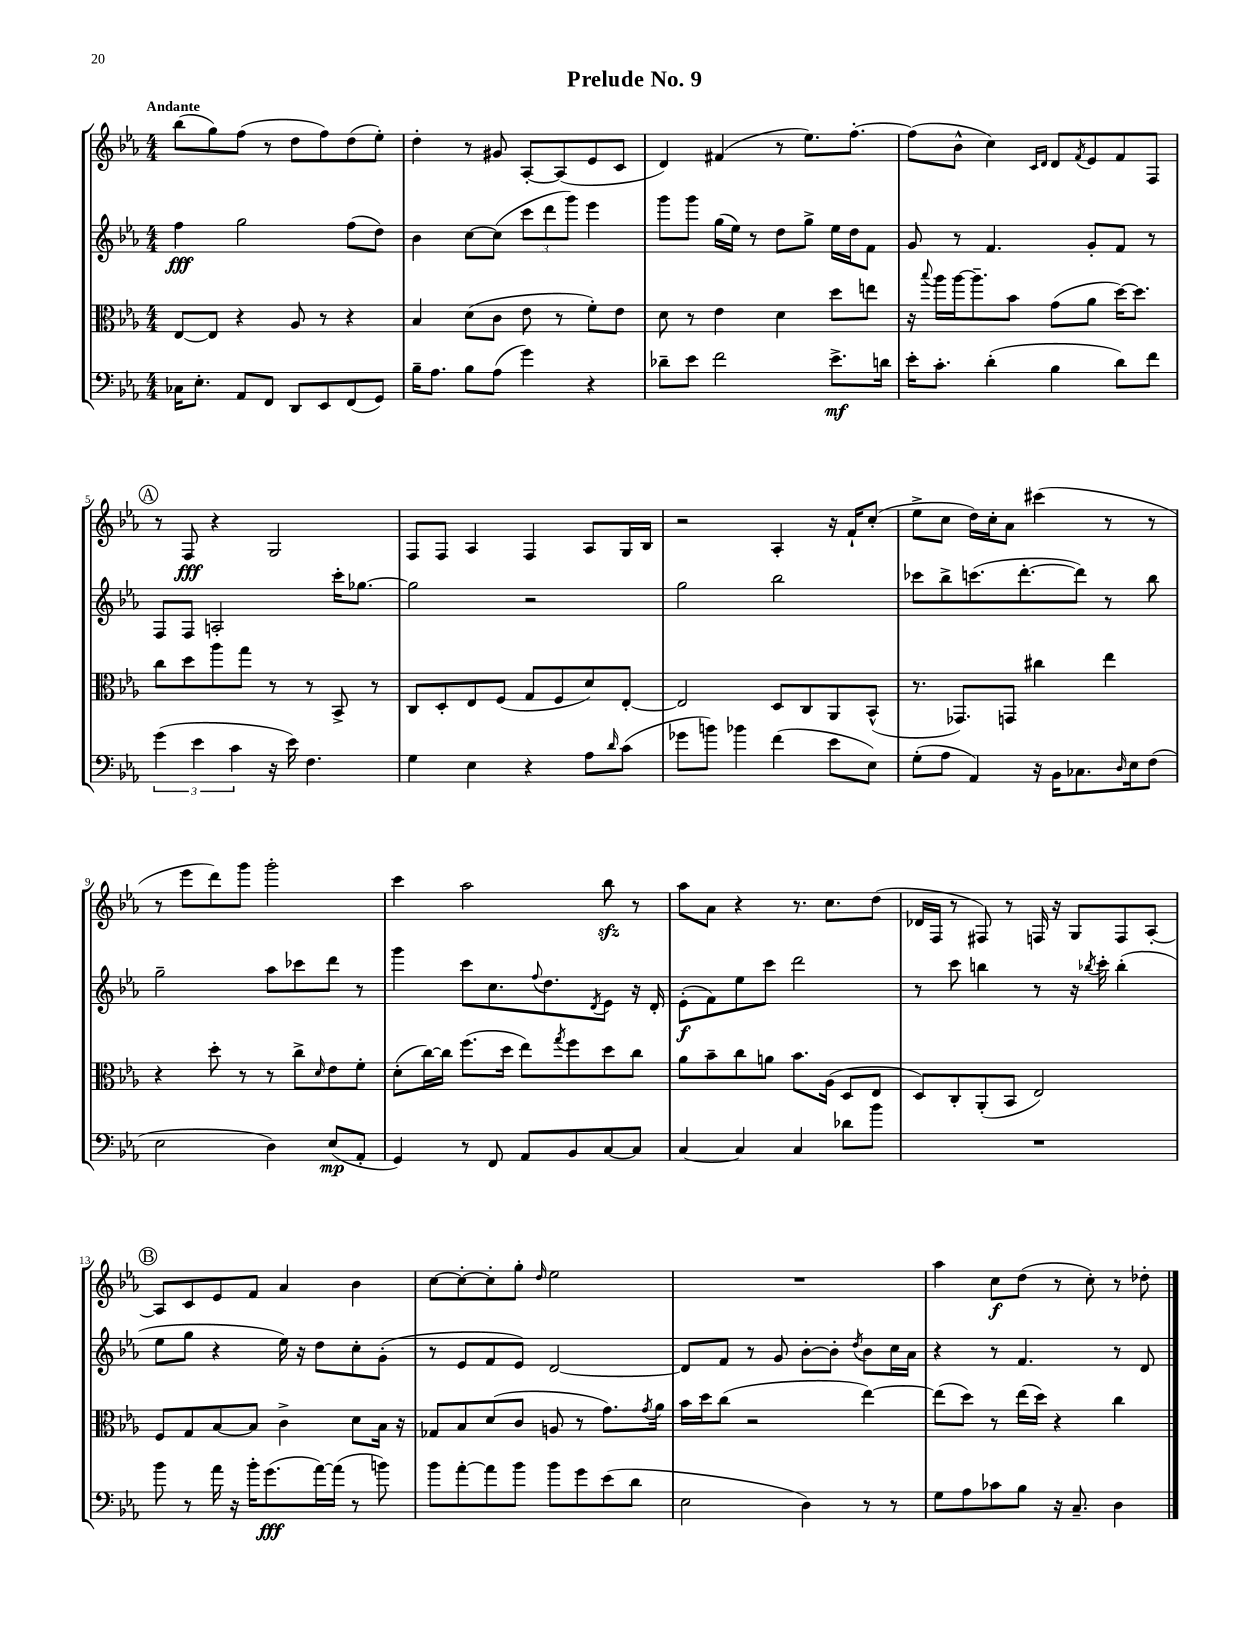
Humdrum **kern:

**kern	**kern	**kern	**kern
*staff4	*staff3	*staff2	*staff1
*clefF4	*clefC3	*clefG2	*clefG2
*k[b-e-a-]	*k[b-e-a-]	*k[b-e-a-]	*k[b-e-a-]
*M4/4	*M4/4	*M4/4	*M4/4
16C-\LK	[8E-/L	4ff\	(8bb-\L
8.E-'\J	.	.	.
.	8E-/]J	.	8gg\)
8AA-/L	4r	2gg\	(8ff\J
8FF/J	.	.	8r
8DD/L	8A-/	.	8dd\L
8EE-/	8r	.	8ff\)
(8FF/	4r	(8ff\L	(8dd\
8GG/J)	.	8dd\J)	8ee-'\J)
=	=	=	=
16B-~\LK	4B-/	4b-\	4dd'\
8.A-\J	.	.	.
8B-\L	(8d\L	[8cc\L	8r
(8A-\J	8c\J	(8cc\]J	8g#/
4g\)	8e-\	12ccc\L	[8A-'/L
.	.	12ddd\	.
.	8r	.	(8A-/]
.	.	12ggg\J)	.
4r	8f'\L)	4eee-\	8e-/
.	8e-\J	.	8c/J
=	=	=	=
8d-~\L	8d\	8ggg\L	4d/)
8e-\J	8r	8ggg\J	.
2f\	4e-\	(16gg\LL	(4f#/
.	.	16ee-\JJ)	.
.	.	8r	.
.	4d\	8dd\L	8r
.	.	8gg^\J	8.ee-\L)
8.e-^\L	8dd\L	16ee-\LL	.
.	.	16dd\J	[8.ff'\J
.	8ee\J	8f\J	.
16d\Jk	.	.	.
=	=	=	=
16e-'\LK	16r	8g/	(8ff\]L
.	8qqbb-/	.	.
8.c'\J	16aa-\LL	.	.
.	[16aa-\J	8r	8b-^^\J
.	8.aa-~\]	.	.
(4d'\	.	4.f/	4cc\)
.	8b-\J	.	.
.	.	.	16qqc/LL
.	.	.	16qqd/JJ
4B-\	(8g\L	.	8d/L
.	.	.	8qf/
.	8a-\J	8g'/L	8e-/
8d\L)	[16dd\LK)	8f/J	8f/
.	8.dd\]J	.	.
8f\J	.	8r	8F/J
=	=	=	=
(6g\	8cc\L	8F/L	8r
.	8dd\	8F/J	8F/
6e-\	.	.	.
.	8aa-\	2A'/	4r
6c\	.	.	.
.	8gg\J	.	.
16r	8r	.	2G/
16e-\)	.	.	.
4.F\	8r	.	.
.	8BB-^/	16ccc'\LK	.
.	.	[8.gg-\J	.
.	8r	.	.
=	=	=	=
4G\	8C/L	2gg-\]	8F/L
.	8D'/	.	8F/J
4E-\	8E-/	.	4A-/
.	(8F/J	.	.
4r	8G/L	2r	4F/
.	8F/	.	.
8A-\L	8d/)	.	8A-/L
16qqd/	.	.	.
(8c\J	[8E-'/J	.	16G/L
.	.	.	16B-/JJ
=	=	=	=
8g-\L	2E-/]	2gg\	2r
8b\J)	.	.	.
4b-\	.	.	.
(4f\	8D/L	2bb-\	4A-'/
.	8C/	.	.
8e-\L	8AA-/	.	16r
.	.	.	16f`/LK
8E-\J)	(8BB-^^/J	.	(8cc'/J
=	=	=	=
(8G'\L	8.r	8ccc-\L	8ee-^\L
8A-\J	.	8bb-^\	8cc\J
.	8.GG-/L)	.	.
4AA-/)	.	(8.ccc\	16dd\LL)
.	.	.	16cc'\J
.	8GG/J	.	8a-\J
.	.	[8.ddd'\	.
16r	4cc#\	.	(4ccc#\
16BB-\LK	.	.	.
8.C-\	.	8ddd\]J)	.
.	4ee-\	8r	8r
16qqD/	.	.	.
16E-\k	.	.	.
(8F\J	.	8bb-\	8r
=	=	=	=
2E-\	4r	2gg~\	8r
.	.	.	8eee-\L
.	8dd'\	.	8ddd\)
.	8r	.	8ggg\J
4D\)	8r	8aa-\L	2ggg'\
.	8cc^\L	8ccc-\	.
.	16qqd/	.	.
(8E-/L	8e-\	8ddd\J	.
8AA-'/J	8f'\J	8r	.
=	=	=	=
4GG/)	(8d'\L	4ggg\	4ccc\
.	[16cc\L)	.	.
.	16cc\]JJ	.	.
8r	(8.ff\L	8ccc\L	2aa-\
8FF/	.	8.cc\	.
.	16dd\Jk	.	.
8AA-/L	8ee-\L)	.	.
.	.	8qqff/	.
.	.	8.dd\	.
.	8qgg/	.	.
8BB-/	8ff\	.	.
.	.	8qd/	.
[8C/	8dd\	8e-\J	8bb-\
8C/]J	8cc\J	16r	8r
.	.	16d'/	.
=	=	=	=
[4C/	8a-\L	(8e-'\L	8aa-\L
.	8b-~\	8f\)	8a-\J
4C/]	8cc\	8ee-\	4r
.	8a\J	8ccc\J	.
4C/	8.b-\L	2ddd\	8.r
.	(16A-\Jk	.	8.cc\L
8d-\L	8D/L	.	.
8b-\J	8E-/J	.	(8dd\J
=	=	=	=
1r	8D/L)	8r	16d-/LL
.	.	.	16F/JJ
.	8C'/	8ccc\	8r
.	(8AA-'/	4bb\	8F#/)
.	8BB-/J	.	8r
.	2E-/)	8r	16F/
.	.	.	16r
.	.	16r	8G/L
.	.	8qbb-/	.
.	.	16ccc'\	.
.	.	(4bb-'\	8F/
.	.	.	[8A-'/J
=	=	=	=
8b-\	8F/L	8ee-\L	8A-/]L
8r	8G/	8gg\J	8c/
16a-\	[8B-/	4r	8e-/
16r	.	.	.
16b-'\LK	8B-/]J	.	8f/J
(8.g\	.	.	.
.	4c^\	16ee-\)	4a-/
.	.	16r	.
[16a-\L)	.	8dd\L	.
(16a-\]JJ	.	.	.
8r	8d\L	8cc'\	4b-\
8b\)	16B-\Jk	(8g'\J	.
.	16r	.	.
=	=	=	=
8b-\L	8G-/L	8r	[8cc\L
[8a-'\	8B-/	8e-/L	8cc'\_
8a-\]	(8d/	8f/	8cc'\]
8b-\J	8c/J	8e-/J)	8gg'\J
.	.	.	16qqdd/
8b-\L	8A/	[2d/	2ee-\
8g\	8r	.	.
(8e-\	8.g\L)	.	.
8d\J	.	.	.
.	8qg/	.	.
.	16a-\Jk	.	.
=	=	=	=
2E-\	16b-\LL	8d/]L	1r
.	16dd\J	.	.
.	(8cc\J	8f/J	.
.	2r	8r	.
.	.	8g/	.
4D\)	.	[8b-'\L	.
.	.	8b-'\]J	.
.	.	8qdd/	.
8r	[4ee-\)	8b-\L	.
8r	.	16cc\L	.
.	.	16a-\JJ	.
=	=	=	=
8G\L	(8ee-\]L	4r	4aa-\
8A-\	8dd\J)	.	.
8c-\	8r	8r	8cc\L
8B-\J	(16ee-\LL	4.f/	(8dd\J
.	16dd\JJ)	.	.
16r	4r	.	8r
8.C~/	.	.	.
.	.	.	8cc'\)
4D\	4cc\	8r	8r
.	.	8d/	8dd-'\
==	==	==	==
*-	*-	*-	*-
